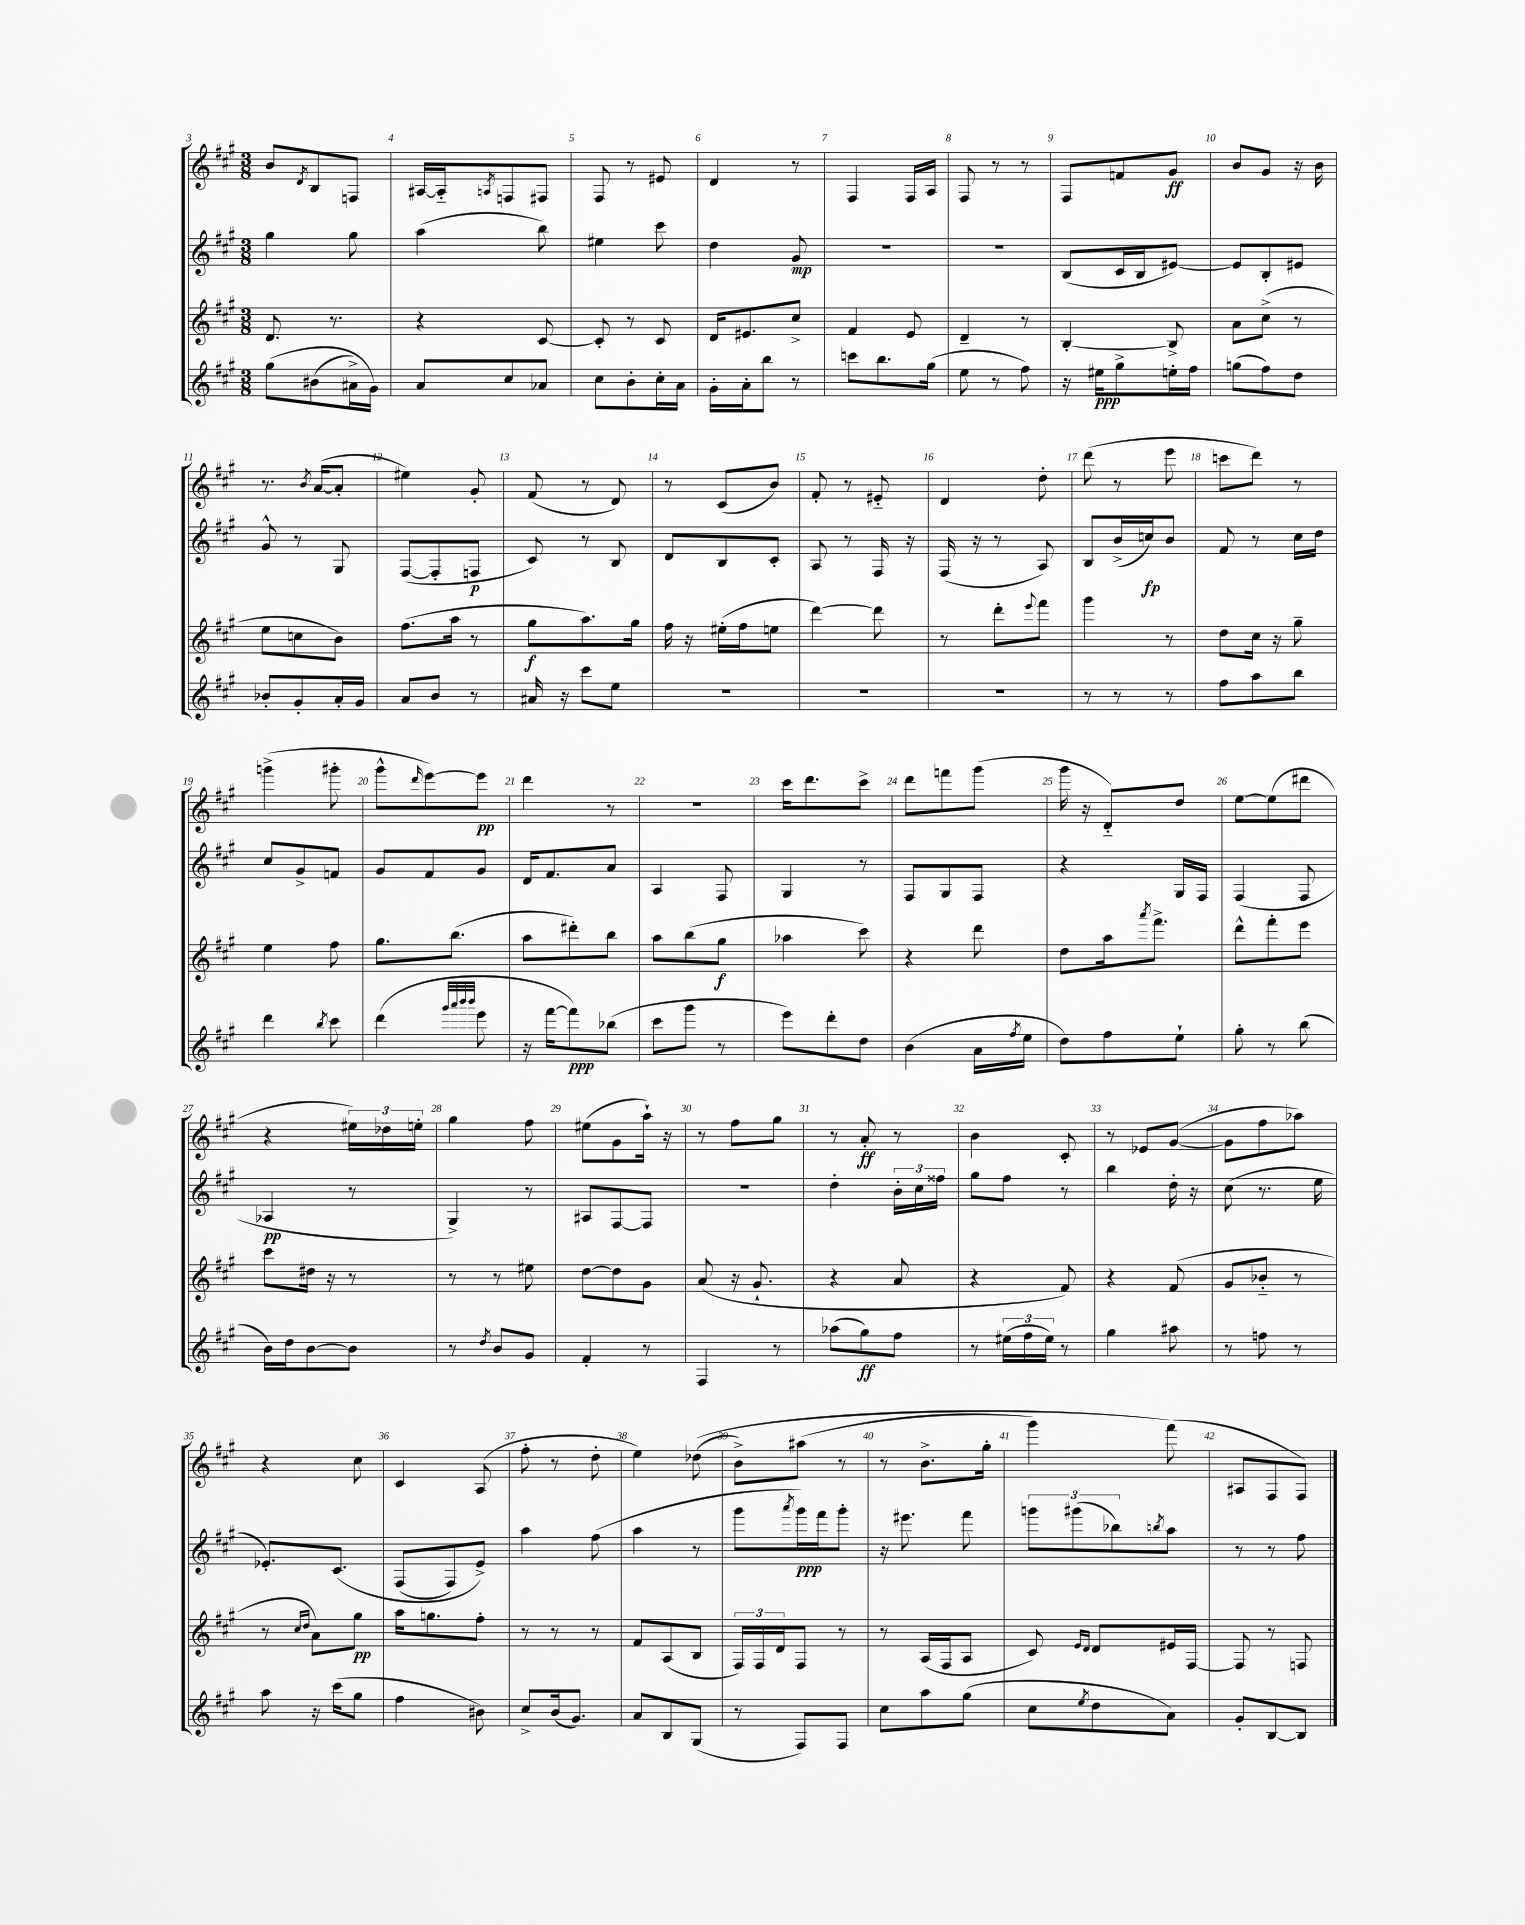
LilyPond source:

<<
\new StaffGroup <<
\new Staff = "s0" {
    \clef treble \key a \major \numericTimeSignature \time 3/8
    b'8 \acciaccatura { d'8 } b8 f8 |
    ais16~ ais16-_ \acciaccatura { a8 } f8 fis8 |
    fis8 r8 eis'8 |
    d'4 r8 |
    fis4 fis16 a16 |
    fis8 r8 r8 |
    fis8 f'8 gis'8\ff |
    b'8 gis'8 r16 b'16 |
    r8. \acciaccatura { b'8 } a'16~( a'8-. |
    eis''4) gis'8-. |
    fis'8( r8 d'8) |
    r8 cis'8( b'8) |
    fis'8-. r8 eis'8-_ |
    d'4 d''8-. |
    d'''8( r8 e'''8 |
    c'''8 d'''8) r8 |
    g'''4->( gis'''8-. |
    gis'''8-^ \grace { d'''16 } e'''8~) e'''8\pp |
    d'''4 r8 |
    R4. |
    cis'''16 d'''8. cis'''8-> |
    d'''8 f'''8 gis'''8( |
    gis'''16 r16 d'8-_) d''8 |
    e''8~ e''8( dis'''8 |
    r4 \tuplet 3/2 { eis''16) des''16 e''16-. } |
    gis''4 fis''8 |
    eis''8( gis'8 a''16-!) r16 |
    r8 fis''8 gis''8 |
    r8 a'8-.\ff r8 |
    b'4 cis'8-. |
    r8 ees'8 gis'8~( |
    gis'8 fis''8 aes''8) |
    r4 cis''8 |
    cis'4 a8( |
    fis''8-. r8 d''8-. |
    e''4) des''8(\( |
    b'8->) ais''8( r8 |
    r8 b'8.-> gis''16-. |
    gis'''4) fis'''8(\) |
    ais8 fis8 fis8) \bar "|." |
}
\new Staff = "s1" {
    \clef treble \key a \major \numericTimeSignature \time 3/8
    gis''4 gis''8 |
    a''4( b''8) |
    eis''4 cis'''8 |
    d''4 gis'8\mp |
    R4. |
    R4. |
    b8( cis'16 b16 eis'8~) |
    eis'8 b8-. eis'8 |
    gis'8-^ r8 gis8 |
    fis8~( fis8-. f8\p |
    cis'8) r8 b8 |
    d'8 b8 cis'8-. |
    a8 r8 fis16 r16 |
    fis16( r16 r8 a8) |
    b8 b'16->( c''16\fp) b'8 |
    fis'8 r8 cis''16 d''16 |
    cis''8 gis'8-> f'8 |
    gis'8 fis'8 gis'8 |
    d'16 fis'8. a'8 |
    a4 fis8 |
    gis4 r8 |
    fis8 gis8 fis8 |
    r4 gis16 fis16 |
    fis4( fis8 |
    aes4\pp r8 |
    gis4->) r8 |
    ais8 fis8~ fis8 |
    R4. |
    d''4-. \tuplet 3/2 { b'16-. cis''16 fisis''16 } |
    gis''8 fis''8 r8 |
    b''4 d''16-. r16 |
    cis''8( r8. e''16 |
    ees'8.-.) cis'8.\( |
    fis8( fis8) e'8->\) |
    a''4 fis''8( |
    a''4 r8 |
    gis'''8 \acciaccatura { a'''8 } gis'''16\ppp) fis'''16 gis'''8-. |
    r16 eis'''8. fis'''8 |
    \tuplet 3/2 { g'''8 gis'''8( bes''8) } \acciaccatura { b''8 } a''8 |
    r8 r8 fis''8 \bar "|." |
}
\new Staff = "s2" {
    \clef treble \key a \major \numericTimeSignature \time 3/8
    d'8. r8. |
    r4 cis'8~ |
    cis'8-. r8 cis'8 |
    d'16 eis'8. cis''8-> |
    fis'4 e'8 |
    d'4-- r8 |
    b4~-. b8-> |
    a'8 cis''8->( r8 |
    e''8 c''8 b'8) |
    fis''8.( a''16 r8 |
    gis''8\f a''8.) gis''16 |
    fis''16 r16 eis''16-.( fis''16 e''8 |
    d'''4~) d'''8 |
    r8 d'''8-. \appoggiatura { e'''8 } fis'''8 |
    gis'''4 r8 |
    d''8 cis''16 r16 gis''8-- |
    e''4 fis''8 |
    gis''8. b''8.( |
    a''8 dis'''8-.) b''8 |
    a''8 b''8( gis''8\f |
    aes''4 cis'''8) |
    r4 d'''8 |
    d''8 a''16 \acciaccatura { a'''8 } fis'''8.-> |
    d'''8-^ fis'''8-. e'''8 |
    cis'''8 dis''16 r16 r8 |
    r8 r8 eis''8 |
    d''8~ d''8 gis'8 |
    a'8( r16 gis'8.-! |
    r4 a'8 |
    r4 fis'8) |
    r4 fis'8( |
    gis'8 bes'8-_ r8 |
    r8 \grace { cis''16 d''16 } a'8) gis''8\pp |
    a''16 g''8. fis''8-. |
    r8 r8 r8 |
    fis'8 a8( b8 |
    \tuplet 3/2 { fis16) fis16 d'16 } fis8 r8 |
    r8 a16( fis16 a8 |
    cis'8) \grace { e'16 d'16 } d'8 eis'16 fis16~ |
    fis8 r8 f8 \bar "|." |
}
\new Staff = "s3" {
    \clef treble \key a \major \numericTimeSignature \time 3/8
    gis''8\( bis'8( ais'16->) gis'16\) |
    a'8 cis''8 aes'8 |
    cis''8 b'8-. cis''16-. a'16 |
    gis'16-. a'16-. b''8 r8 |
    c'''8 b''8. gis''16( |
    e''8 r8 fis''8) |
    r16 eis''16\ppp gis''8-> e''16-. fis''16 |
    g''8( fis''8) d''8 |
    bes'8-. gis'8-. a'16-. gis'16 |
    a'8 b'8 r8 |
    ais'16 r16 cis'''8 e''8 |
    R4. |
    R4. |
    R4. |
    r8 r8 r8 |
    fis''8 a''8 b''8 |
    d'''4 \acciaccatura { b''8 } cis'''8 |
    d'''4( \grace { gis'''32 a'''32 b'''32 b'''32 } e'''8 |
    r16 fis'''16~ fis'''8\ppp) bes''8( |
    cis'''8 gis'''8 r8 |
    e'''8) d'''8-. d''8 |
    b'4( a'16 \acciaccatura { fis''8 } e''16 |
    d''8) fis''8 e''8-! |
    gis''8-. r8 b''8( |
    b'16) d''16 b'8~ b'8 |
    r8 \acciaccatura { d''8 } b'8 gis'8 |
    fis'4-. r8 |
    fis4 r8 |
    aes''8( gis''8\ff) fis''8 |
    r8 \tuplet 3/2 { eis''16( fis''16 eis''16) } r8 |
    gis''4 ais''8 |
    r8 f''8 r8 |
    a''8 r16 cis'''16( gis''8 |
    fis''4 bis'8) |
    cis''8-> b'16( gis'8.) |
    a'8 b8 gis8( |
    r8 fis8) fis8 |
    cis''8 a''8 gis''8( |
    cis''8 \acciaccatura { e''8 } d''8 a'8) |
    gis'8-. b8~ b8 \bar "|." |
}
>>
>>
\layout { \context { \Score currentBarNumber = #3 \override BarNumber.break-visibility = ##(#f #t #t) barNumberVisibility = #all-bar-numbers-visible } }
